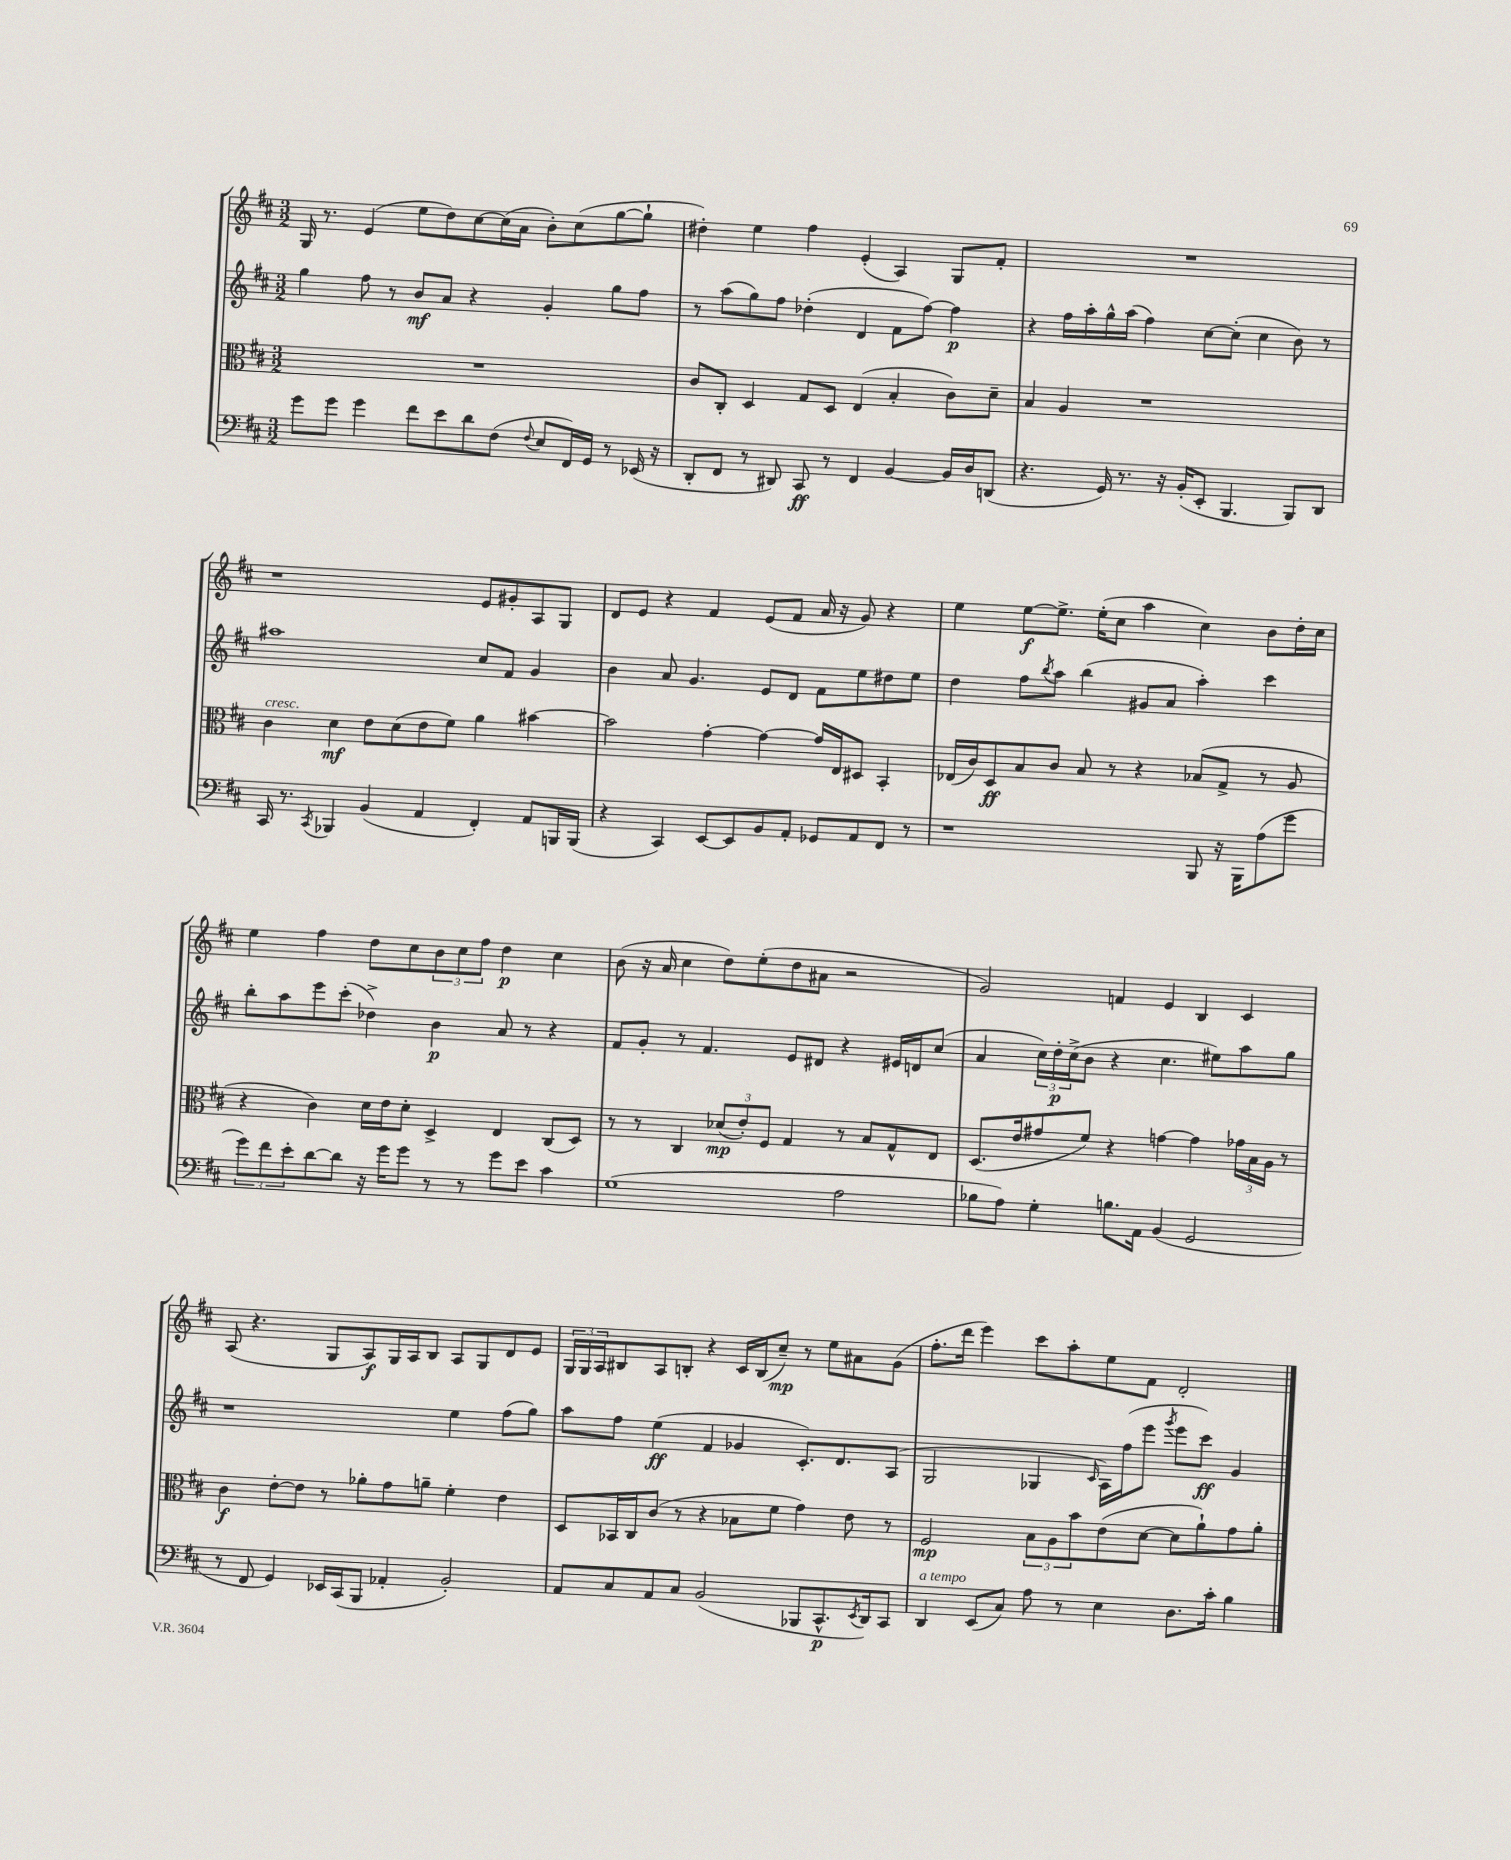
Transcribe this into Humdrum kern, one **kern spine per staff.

**kern	**dynam	**kern	**dynam	**kern	**dynam	**kern	**dynam
*part4	*part4	*part3	*part3	*part2	*part2	*part1	*part1
*staff4	*staff4	*staff3	*staff3	*staff2	*staff2	*staff1	*staff1
*clefF4	*	*clefC3	*	*clefG2	*	*clefG2	*
*k[f#c#]	*	*k[f#c#]	*	*k[f#c#]	*	*k[f#c#]	*
*M3/2	*	*M3/2	*	*M3/2	*	*M3/2	*
=24	=24	=24	=24	=24	=24	=24	=24
8g\L	.	1.r	.	4gg\	.	16G/	.
.	.	.	.	.	.	8.r	.
8g\J	.	.	.	.	.	.	.
4g\	.	.	.	8ff#\	.	(4e/	.
.	.	.	.	8r	.	.	.
8f#\L	.	.	.	8b/L	mf	8ee\L	.
8e\	.	.	.	8a/J	.	8dd\)	.
8d\	.	.	.	4r	.	[8cc#\	.
(8F#\J	.	.	.	.	.	(16cc#\L]	.
.	.	.	.	.	.	16a\JJ	.
8qqF#/	.	.	.	.	.	.	.
8E/L	.	.	.	4g'/	.	8b'\L)	.
16FF#/L)	.	.	.	.	.	(8cc#\	.
16GG/JJ	.	.	.	.	.	.	.
8r	.	.	.	8gg\L	.	[8gg\	.
(16EE-X/	.	.	.	8ff#\J	.	8gg`\J]	.
16r	.	.	.	.	.	.	.
=25	=25	=25	=25	=25	=25	=25	=25
8DD'/L	.	8c#/L	.	8r	.	4dd#X'\)	.
8FF#/J	.	8C#'/J	.	(8aa\L	.	.	.
8r	.	4D/	.	8gg\)	.	4ee\	.
8DD#X/)	.	.	.	8ff#\J	.	.	.
8CC#/	ff	8G/L	.	(4dd-X'\	.	4ff#\	.
8r	.	8D/J	.	.	.	.	.
4FF#/	.	(4E/	.	4d/	.	(4e'/	.
[4BB/	.	4B'/	.	8f#\L	.	4A/)	.
.	.	.	.	[8ff#\J)	.	.	.
16BB/LL]	.	8c#\L)	.	4ff#\]	p	8G/L	.
16D/J	.	.	.	.	.	.	.
(8DDn/J	.	8d~\J	.	.	.	8f#'/J	.
=26	=26	=26	=26	=26	=26	=26	=26
4.r	.	4B/	.	4r	.	1.r	.
.	.	4A/	.	16ff#\LL	.	.	.
.	.	.	.	16aa'\	.	.	.
16GG/)	.	.	.	16gg^^\	.	.	.
8.r	.	.	.	(16aa\JJ	.	.	.
.	.	1r	.	4ff#\)	.	.	.
16r	.	.	.	.	.	.	.
(16BB'/KL	.	.	.	.	.	.	.
8EE'/J	.	.	.	[8cc#\L	.	.	.
4.BBB/	.	.	.	(8cc#'\J]	.	.	.
.	.	.	.	4cc#\	.	.	.
8BBB/L)	.	.	.	8b\)	.	.	.
8DD/J	.	.	.	8r	.	.	.
!!LO:LB:g=z
=27	=27	=27	=27	=27	=27	=27	=27
!	!	!LO:TX:a:i:t=cresc.	!	!	!	!	!
16CC#/	.	4c#\	.	1aa#X	.	1r	.
8.r	.	.	.	.	.	.	.
8qCC#/	.	.	.	.	.	.	.
4BBB-X/	.	4d\	mf	.	.	.	.
(4BB/	.	8e\L	.	.	.	.	.
.	.	(8d\	.	.	.	.	.
4AA/	.	8e\	.	.	.	.	.
.	.	8f#\J)	.	.	.	.	.
4FF#'/)	.	4a\	.	8cc#/L	.	8e/L	.
.	.	.	.	8f#/J	.	8g#X'/	.
8AA/L	.	[4b#X\	.	4g/	.	8A/	.
16BBBn/L	.	.	.	.	.	8G/J	.
(16BBB/JJ	.	.	.	.	.	.	.
=28	=28	=28	=28	=28	=28	=28	=28
4r	.	2b#\]	.	4b\	.	8d/L	.
.	.	.	.	.	.	8e/J	.
4CC#/)	.	.	.	8a/	.	4r	.
.	.	.	.	4.g/	.	.	.
[8EE/L	.	[4g'\	.	.	.	4f#/	.
8EE/]	.	.	.	.	.	.	.
8BB/	.	4g\_	.	8e/L	.	(8e/L	.
8AA'/J	.	.	.	8d/J	.	8f#/J	.
8GG-X/L	.	16g/LL]	.	8f#\L	.	16a/	.
.	.	16E/J	.	.	.	16r	.
8AA/	.	8D#X/J	.	8ee\	.	8g/)	.
8FF#/J	.	4BB'/	.	8dd#X\	.	4r	.
8r	.	.	.	8ee\J	.	.	.
=29	=29	=29	=29	=29	=29	=29	=29
1r	.	(16E-X/LL	.	4dd\	.	4ee\	.
.	.	16c#/J)	.	.	.	.	.
.	.	8D/	ff	.	.	.	.
.	.	8B/	.	8ff#\L	.	[8ee\L	f
.	.	.	.	8qbb/	.	.	.
.	.	8c#/J	.	8aa\J	.	8.ee^\J]	.
.	.	8B/	.	(4bb\	.	.	.
.	.	.	.	.	.	(16ee'\KL	.
.	.	8r	.	.	.	8cc#\J	.
.	.	4r	.	8g#X/L	.	4aa\	.
.	.	.	.	8a/J	.	.	.
8BBB/	.	(8B-X/L	.	4aa'\)	.	4cc#\)	.
16r	.	8G^/J	.	.	.	.	.
16BBB\KL	.	.	.	.	.	.	.
(8A\	.	8r	.	4ccc#\	.	8b\L	.
8g\J	.	8A/	.	.	.	16dd'\L	.
.	.	.	.	.	.	16cc#\JJ	.
!!LO:LB:g=z
=30	=30	=30	=30	=30	=30	=30	=30
12g\L)	.	4r	.	8bb'\L	.	4ee\	.
12f#\	.	.	.	.	.	.	.
.	.	.	.	8aa\	.	.	.
12e'\	.	.	.	.	.	.	.
[8d\	.	4c#\)	.	8eee\	.	4ff#\	.
8d\J]	.	.	.	(8ccc#'\J	.	.	.
16r	.	16d\LL	.	4dd-X^\)	.	8dd\L	.
16g\KL	.	16e\J	.	.	.	.	.
8g\J	.	8d'\J	.	.	.	8cc#\	.
8r	.	4D^/	.	4b\	p	12b\	.
.	.	.	.	.	.	12cc#\	.
8r	.	.	.	.	.	.	.
.	.	.	.	.	.	12ff#\J	.
8g\L	.	4E/	.	8a/	.	4dd\	p
8e\J	.	.	.	8r	.	.	.
4c#\	.	(8C#/L	.	4r	.	4cc#\	.
.	.	8D/J)	.	.	.	.	.
=31	=31	=31	=31	=31	=31	=31	=31
(1G	.	8r	.	8f#/L	.	(8b\	.
.	.	8r	.	8g'/J	.	16r	.
.	.	.	.	.	.	16a/	.
.	.	4C#/	.	8r	.	4cc#\	.
.	.	.	.	4.f#/	.	.	.
.	.	(12d-X/L	mp	.	.	8dd\L)	.
.	.	12e'/)	.	.	.	.	.
.	.	.	.	.	.	(8ee'\	.
.	.	12F#/J	.	.	.	.	.
.	.	4G/	.	8e/L	.	8dd\	.
.	.	.	.	8d#X/J	.	8a#X\J	.
2A\	.	8r	.	4r	.	2r	.
.	.	8B/L	.	.	.	.	.
.	.	8G^^/	.	16e#X/LL	.	.	.
.	.	.	.	16dn/J	.	.	.
.	.	8E/J	.	(8cc#/J	.	.	.
=32	=32	=32	=32	=32	=32	=32	=32
8B-X\L	.	(8.D/L	.	4a/	.	2g/)	.
8A\J)	.	.	.	.	.	.	.
.	.	16e/k	.	.	.	.	.
4G'\	.	8g#X/	.	24cc#\LL)	.	.	.
.	.	.	.	24dd'\	p	.	.
.	.	.	.	(24cc#^\J	.	.	.
.	.	8f#/J)	.	8b\J	.	.	.
8.Bn\L	.	4r	.	4r	.	4fn/	.
16AA\Jk	.	.	.	.	.	.	.
(4BB/	.	[4gn\	.	4.cc#\	.	4e/	.
2GG/	.	4g\]	.	.	.	4B/	.
.	.	.	.	8ee#X\L)	.	.	.
.	.	24g-X\LL	.	8aa\	.	4c#/	.
.	.	24B\	.	.	.	.	.
.	.	24A\JJ	.	.	.	.	.
.	.	8r	.	8gg\J	.	.	.
!!LO:LB:g=z
=33	=33	=33	=33	=33	=33	=33	=33
8r	.	4c#\	f	1r	.	(8A/	.
8FF#/	.	.	.	.	.	4.r	.
4GG/)	.	[8e'\L	.	.	.	.	.
.	.	8e\J]	.	.	.	.	.
16EE-X/LL	.	8r	.	.	.	8G/L	.
(16CC#/J	.	.	.	.	.	.	.
8BBB/J	.	8a-X'\L	.	.	.	8A/)	f
4AA-X'/	.	8g\	.	.	.	16G/L	.
.	.	.	.	.	.	16A/J	.
.	.	8an~\J	.	.	.	8B/J	.
2BB'/)	.	4f#'\	.	4ee\	.	8A/L	.
.	.	.	.	.	.	8G/	.
.	.	4e\	.	(8ff#\L	.	8d/	.
.	.	.	.	8gg\J)	.	8e/J	.
=34	=34	=34	=34	=34	=34	=34	=34
8AA/L	.	8D/L	.	8aa\L	.	24G/LL	.
.	.	.	.	.	.	24G/	.
.	.	.	.	.	.	24A/J	.
8C#/	.	16BB-X/L	.	8ff#\J	.	8B#X/	.
.	.	16C#/J	.	.	.	.	.
8AA/	.	(8c#/J	.	(4ee\	ff	8A/	.
8C#/J	.	8r	.	.	.	8Bn'/J	.
(2BB/	.	4r	.	4f#/	.	4r	.
.	.	8B-X\L	.	4g-X/	.	16c#/LL	.
.	.	.	.	.	.	(16B/J	.
.	.	8f#\J	.	.	.	8cc#~/J)	mp
8BBB-X/L	.	4g\)	.	8.c#'/L)	.	8r	.
8.CC#^^/	p	.	.	.	.	8ee\L	.
.	.	.	.	8.d/	.	.	.
.	.	8e\	.	.	.	8a#X\	.
8qEE/	.	.	.	.	.	.	.
16DD/k)	.	.	.	.	.	.	.
8CC#/J	.	8r	.	(8A/J	.	(8g\J	.
=35	=35	=35	=35	=35	=35	=35	=35
!LO:TX:a:i:t=a tempo	!	!	!	!	!	!	!
4DD/	.	2F#/	mp	2G/	.	8.ff#'\L	.
.	.	.	.	.	.	16ddd\Jk	.
(8EE/L	.	.	.	.	.	4eee\)	.
8C#/J)	.	.	.	.	.	.	.
8A\	.	12B\L	.	4G-X/	.	8ccc#\L	.
.	.	12A\	.	.	.	.	.
8r	.	.	.	.	.	8aa'\	.
.	.	12b\	.	.	.	.	.
.	.	.	.	16qqc#/	.	.	.
4E\	.	(8e\	.	16A\LL)	.	8ee\	.
.	.	.	.	(16ff#\J	.	.	.
.	.	[8d\J	.	8eee\J	.	8f#\J	.
.	.	.	.	8qggg/	.	.	.
8.D\L	.	8d\L]	.	8eee\L	.	2d'/	.
.	.	8a`\)	.	8ccc#\J)	ff	.	.
16c#'\Jk	.	.	.	.	.	.	.
4B\	.	8g\	.	4g/	.	.	.
.	.	8a'\J	.	.	.	.	.
==	==	==	==	==	==	==	==
*-	*-	*-	*-	*-	*-	*-	*-
